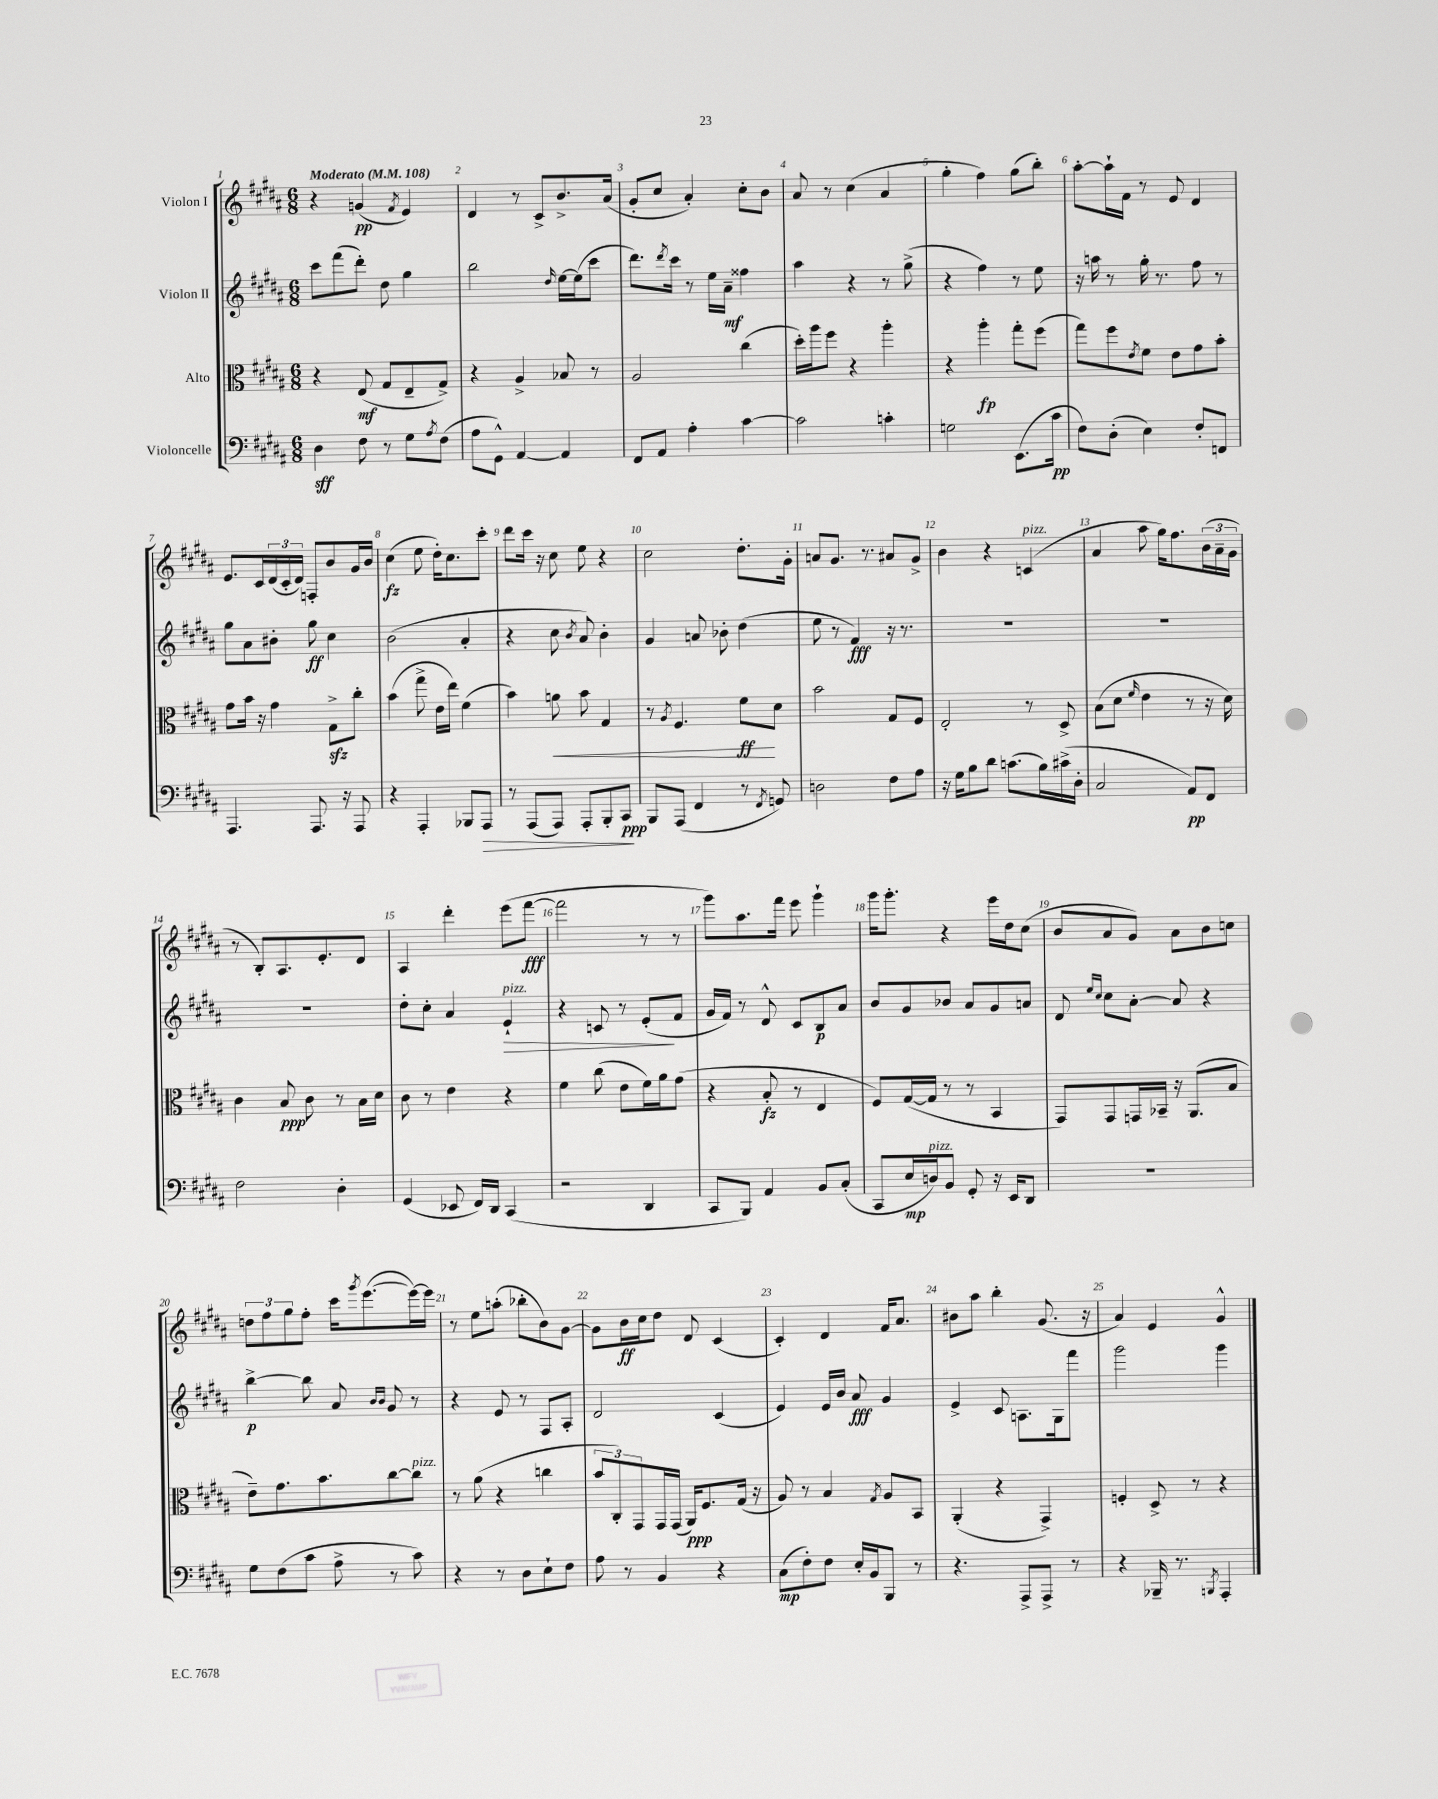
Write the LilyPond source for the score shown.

<<
\new StaffGroup <<
\new Staff = "s0" \with { instrumentName = "Violon I" } {
    \clef treble \key b \major \numericTimeSignature \time 6/8 \tempo "Moderato" 4 = 108
    r4 g'4\pp( \acciaccatura { fis'8 } e'4) |
    dis'4 r8 cis'8-> b'8.-> ais'16( |
    gis'8-. cis''8 ais'4-.) cis''8-. b'8 |
    ais'8 r8 cis''4( ais'4 |
    gis''4-. fis''4) gis''8( b''8-.) |
    ais''8~-. ais''16-! fis'16 r8 e'8 dis'4 |
    e'8. cis'16 \tuplet 3/2 { dis'16( cis'16-. dis'16) } f8-. b'8 gis'16 b'16 |
    cis''4\fz( e''8 dis''16-.) cis''8. cis'''8-. |
    dis'''8 cis'''16 r16 cis''8 e''8 r4 |
    cis''2 dis''8.-. gis'16-. |
    a'8 gis'8. r8. ais'8 gis'8-> |
    b'4 r4 c'4^\markup { \italic "pizz." }( |
    ais'4 ais''8 gis''16) fis''8. \tuplet 3/2 { b'16( ais'16-- gis'16 } |
    r8 b8-.) ais8. e'8.-. dis'8 |
    ais4 dis'''4-. e'''8( fis'''8~\fff |
    fis'''2 r8 r8 |
    gis'''8) ais''8. fis'''16 e'''8 gis'''4-! |
    gis'''16 gis'''8.-. r4 e'''16 dis''16 cis''8( |
    b'8 ais'8 gis'8) ais'8 b'8 c''8 |
    \tuplet 3/2 { d''8 fis''8 gis''8 } fis''8-. cis'''16 \acciaccatura { gis'''8 } e'''8.~( e'''16~) e'''16 |
    r8 e''8 a''8-.( bes''8-. b'8) gis'8~ |
    gis'8 b'16\ff cis''16 dis''8 dis'8 cis'4( |
    cis'4-.) dis'4 fis'16 ais'8. |
    bis'8 ais''8 b''4-. gis'8.( r16 |
    ais'4) e'4 gis'4-^ \bar "|." |
}
\new Staff = "s1" \with { instrumentName = "Violon II" } {
    \clef treble \key b \major \numericTimeSignature \time 6/8
    cis'''8 fis'''8( dis'''8-.) dis''8 gis''4 |
    b''2 \grace { dis''16 } e''16~ e''16( cis'''8 |
    dis'''8.) \acciaccatura { dis'''8 } cis'''16 r8 e''16 ais'16--\mf fisis''4 |
    ais''4 r4 r8 gis''8->( |
    r4 fis''4) r8 e''8 |
    r16 a''16 r8 gis''16-. r8. fis''8 r8 |
    gis''8 ais'8 bis'8-. gis''8\ff cis''4 |
    b'2( ais'4-. |
    r4 cis''8 \acciaccatura { b'8 } ais'8) b'4-. |
    gis'4 a'8 bes'8-. dis''4( |
    e''8 r8 fis'4\fff) r16 r8. |
    R2. |
    R2. |
    R2. |
    dis''8-. cis''8-. ais'4 e'4-!\>^\markup { \italic "pizz." } |
    r4 c'8 r8 e'8-.\!( fis'8 |
    gis'16 fis'16) r8 dis'8-^ cis'8 b8\p ais'8 |
    b'8 gis'8 bes'8 ais'8 gis'8 a'8 |
    dis'8 \grace { e''16 cis''16 } cis''8 ais'8~-. ais'8 r4 |
    b''4~->\p b''8 ais'8 \grace { b'16 b'16 } gis'8 r8 |
    r4 e'8 r8 fis8 ais8-. |
    dis'2 cis'4( |
    e'4) e'16 b'16 ais'8\fff gis'4 |
    e'4-> cis'8 a8. gis16 fis'''8 |
    gis'''2 gis'''4 \bar "|." |
}
\new Staff = "s2" \with { instrumentName = "Alto" } {
    \clef alto \key b \major \numericTimeSignature \time 6/8
    r4 e8\mf( gis8 e8-- gis8->) |
    r4 ais4-> bes8 r8 |
    ais2 cis''4( |
    dis''16-.) ais''16 fis''8 r4 ais''4-. |
    r4 ais''4-.\fp gis''8-. fis''8( |
    gis''8) fis''8 \acciaccatura { e'8 } fis'8 e'8 gis'8 b'8-. |
    gis'8 b'16 r16 gis'4 gis8->\sfz cis''8-. |
    b'4( gis''8-> e'16 e''16) fis'4( |
    b'4) a'8\< b'8 gis4 |
    r8 \acciaccatura { ais8 } fis4. fis'8\ff\! dis'8 |
    b'2 gis8 fis8 |
    e2-. r8 dis8-> |
    b8( dis'8 \grace { fis'16 } e'4 r8 r16 dis'16) |
    cis'4 b8\ppp cis'8 r8 b16 dis'16 |
    cis'8 r8 e'4 r4 |
    fis'4 cis''8( e'8 fis'16) ais'16 gis'8( |
    r4 b8-.\fz r8 e4 |
    fis8) gis16~( gis16 r8 r8 b,4 |
    gis,8) gis,8 g,16 bes,16-- r16 ais,8.( b8 |
    e'8--) gis'8. b'8. cis''8~ cis''8^\markup { \italic "pizz." } |
    r8 ais'8( r4 c''4 |
    \tuplet 3/2 { b'8 cis8-.) gis,8 } gis,16 gis,16( ais,16\ppp) fis8. gis16( r16 |
    ais8) r8 b4 \acciaccatura { gis8 } ais8 b,8 |
    ais,4-.( r4 gis,4->) |
    f4-. dis8-> r8 r4 \bar "|." |
}
\new Staff = "s3" \with { instrumentName = "Violoncelle" } {
    \clef bass \key b \major \numericTimeSignature \time 6/8
    dis4\sff fis8 r8 gis8 \acciaccatura { ais8 } fis8( |
    ais8 gis,8-^) ais,4~ ais,4 |
    fis,8 ais,8 ais4-. cis'4~ |
    cis'2 c'4-. |
    g2 e,8.( cis'16\pp |
    fis8) dis8-.( e4) fis8-. f,8 |
    ais,,4. ais,,8. r16 ais,,8 |
    r4 ais,,4-. bes,,8 ais,,8\> |
    r8 ais,,8( ais,,8) ais,,8-. b,,8-. cis,8\ppp\! |
    b,,8 ais,,8( fis,4 r8 \acciaccatura { fis,8 } g,8) |
    d2 fis8 ais8 |
    r16 gis16 b8 dis'8 c'8.( b16) cis'16->( dis16-. |
    cis2 ais,8\pp) fis,8 |
    fis2 dis4-. |
    gis,4( ees,8 fis,16) dis,16 cis,4( |
    r2 dis,4 |
    cis,8 b,,8) ais,4 b,8 cis8-.( |
    cis,8 e16\mp d16^\markup { \italic "pizz." }) b,8 gis,8-. r16 e,16 dis,8 |
    R2. |
    gis8 fis8( cis'8 ais8-> r8 cis'8) |
    r4 r8 dis8 e8-! fis8 |
    ais8 r8 b,4 r4 |
    cis8\mp( fis8-.) fis8 e16-. b,16 b,,8 r8 |
    r4. ais,,8-> ais,,8-> r8 |
    r4 bes,,16-- r8. \acciaccatura { b,,8 } ais,,4-. \bar "|." |
}
>>
>>
\layout { \context { \Score \override BarNumber.break-visibility = ##(#f #t #t) barNumberVisibility = #all-bar-numbers-visible } }
